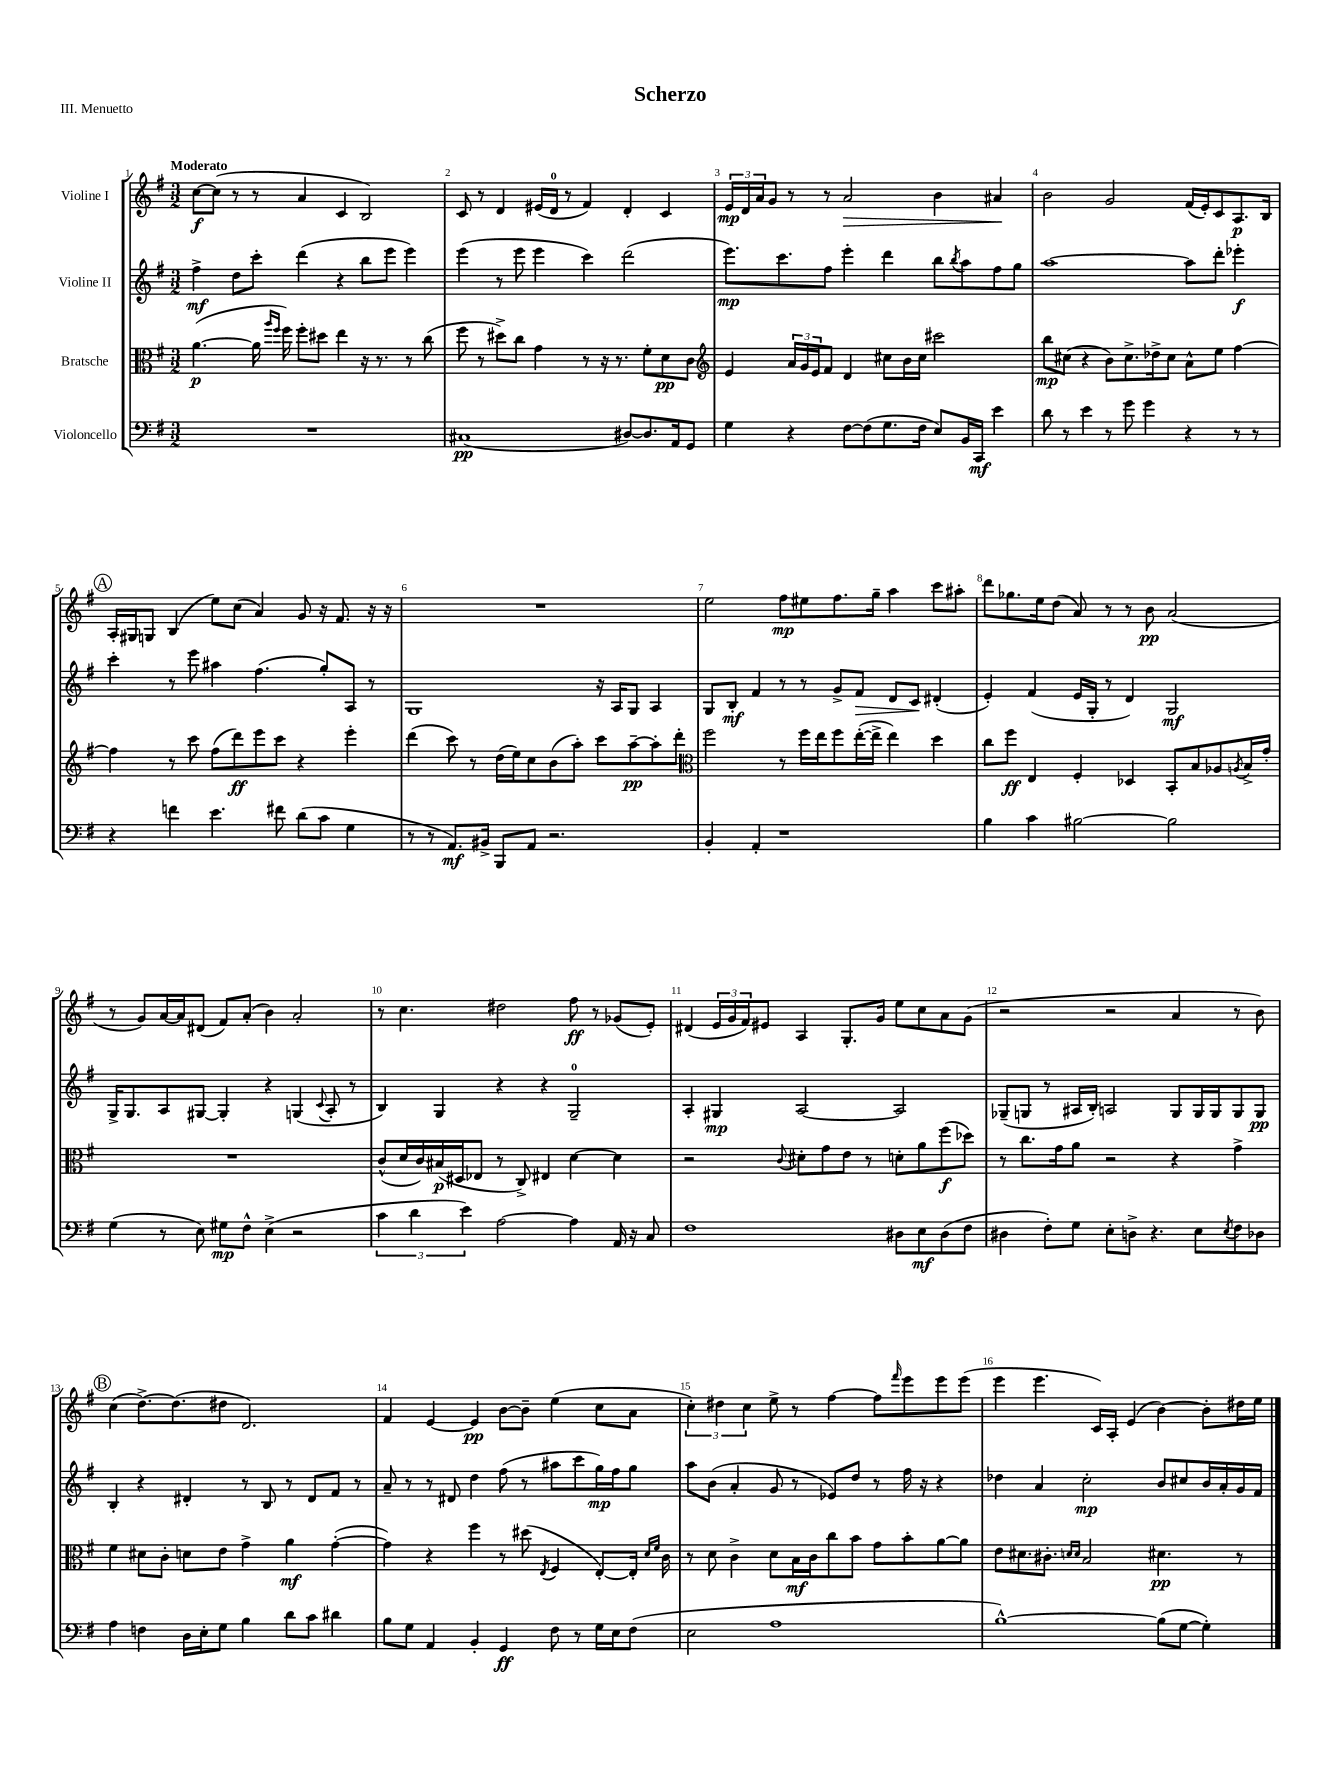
\header { title = "Scherzo" piece = "III. Menuetto" }
<<
\new StaffGroup <<
\new Staff = "s0" \with { instrumentName = "Violine I" } {
    \clef treble \key g \major \numericTimeSignature \time 3/2 \tempo "Moderato"
    c''8~\f c''8( r8 r8 a'4 c'4 b2) |
    c'8 r8 d'4 eis'16( d'16-0 r8 fis'4) d'4-. c'4 |
    \tuplet 3/2 { e'16\mp d'16 a'16 } g'8 r8 r8 a'2\> b'4 ais'4\! |
    b'2 g'2 fis'16( e'16-.) c'8 a8.\p b16 |
    \mark \markup { \circle "A" } a16-. gis16 g8 b4( e''8) c''8( a'4) g'8 r16 fis'8. r16 r16 |
    R1. |
    e''2 fis''8\mp eis''8 fis''8. g''16-- a''4 c'''8 ais''8-. |
    d'''8 ges''8. e''16 d''8( a'8) r8 r8 b'8\pp a'2( |
    r8 g'8) a'16~ a'16 dis'8( fis'8) a'8-.( b'4) a'2-. |
    r8 c''4. dis''2 fis''8\ff r8 ges'8( e'8-.) |
    dis'4( \tuplet 3/2 { e'16 g'16 fis'16) } eis'8 a4 g8.-. g'16 e''8 c''8 a'8 g'8( |
    r2 r2 a'4 r8 b'8) |
    \mark \markup { \circle "B" } c''4( d''8.~->) d''8.( dis''8 d'2.) |
    fis'4 e'4~ e'4\pp b'8~ b'8-- e''4( c''8 a'8 |
    \tuplet 3/2 { c''4-.) dis''4 c''4 } e''8-> r8 fis''4~ fis''8 \grace { fis'''16 } e'''8 e'''8 e'''8( |
    e'''4 e'''4. c'16) a16-. e'4( b'4~) b'8-. dis''16 e''16 \bar "|." |
}
\new Staff = "s1" \with { instrumentName = "Violine II" } {
    \clef treble \key g \major \numericTimeSignature \time 3/2
    fis''4->\mf d''8 c'''8-. d'''4( r4 b''8 e'''8 e'''4) |
    e'''4( r8 e'''8 e'''4 c'''4) d'''2( |
    e'''8.\mp) c'''8. fis''8 e'''4-. d'''4 b''8 \acciaccatura { b''8 } a''8 fis''8 g''8 |
    a''1~ a''8 d'''8-. ees'''4-.\f |
    \mark \markup { \circle "A" } c'''4-. r8 e'''8 ais''4 fis''4.( g''8-.) a8 r8 |
    g1 r16 a16 g8 a4 |
    g8 b8-.\mf fis'4 r8 r8 g'8-> fis'8\> d'8 c'8\! dis'4-.( |
    e'4-.) fis'4( e'16 g16-. r8 d'4) g2\mf |
    g16-> g8. a8 gis8~ gis4-. r4 g4( \appoggiatura { c'8 } a8-. r8 |
    b4) g4 r4 r4 g2-0-- |
    a4-. gis4\mp a2~ a2 |
    ges8--( g8 r8 ais16 b16-.) a2 g8 g16 g16 g8 g8\pp |
    \mark \markup { \circle "B" } b4-. r4 dis'4-. r8 b8 r8 dis'8 fis'8 r8 |
    a'8-- r8 r8 dis'8 d''4 fis''8( r8 ais''8 c'''8 g''16\mp) fis''16 g''8 |
    a''8 b'8( a'4-. g'8 r8 ees'8) d''8 r8 fis''16 r16 r4 |
    des''4 a'4 c''2-.\mp b'8 cis''8 b'16 a'16-. g'16 fis'16 \bar "|." |
}
\new Staff = "s2" \with { instrumentName = "Bratsche" } {
    \clef alto \key g \major \numericTimeSignature \time 3/2
    a'4.~\p( a'16 \grace { a''16 fis''16 } fis''16) fis''8-. dis''8 e''4 r16 r8. r8 c''8( |
    fis''8 r8 dis''8->) c''8 g'4 r8 r16 r8. fis'8-. d'8\pp c'8 |
    \clef treble e'4 \tuplet 3/2 { a'16 g'16 e'16 } fis'8 d'4 cis''8 b'16 cis''16 cis'''2 |
    b''8\mp cis''8( r4 b'8) cis''8.-> des''16-> cis''8 a'8-^ e''8 fis''4~ |
    \mark \markup { \circle "A" } fis''4 r8 c'''8 fis''8( d'''8\ff) e'''8 c'''8 r4 e'''4-. |
    d'''4( c'''8) r8 d''16( e''16) c''8 b'8( a''8-.) c'''8 a''8~--\pp a''8-. d'''8-. |
    \clef alto fis''2 r8 fis''16 e''16 fis''8 e''16~-.( e''16-> e''4) d''4 |
    c''8 fis''8\ff e4 fis4-. des4 b,8-. b8 aes8 \acciaccatura { a8 } b16-> g'16-. |
    R1. |
    c'8-^( d'16 c'16) bis16\p( dis16 ees8 r8 c8->) eis4 d'4~ d'4 |
    r2 \appoggiatura { c'8 } dis'8-. g'8 e'8 r8 d'8-. a'8 fis''8\f( des''8) |
    r8 c''8. g'16 a'8 r2 r4 g'4-> |
    \mark \markup { \circle "B" } fis'4 dis'8 c'8-. d'8 e'8 g'4-> a'4\mf g'4~-.( |
    g'4) r4 fis''4 r8 dis''8( \acciaccatura { e8 } fis4 e8~-.) e16-. \grace { d'16 fis'16 } c'16 |
    r8 d'8 c'4-> d'8 b16\mf c'16 c''8 b'8 g'8 b'8-. a'8~ a'8 |
    e'8 dis'8. cis'8.-. \grace { d'16 d'16 } b2 dis'4.\pp r8 \bar "|." |
}
\new Staff = "s3" \with { instrumentName = "Violoncello" } {
    \clef bass \key g \major \numericTimeSignature \time 3/2
    R1. |
    cis1\pp( dis8~) dis8. a,16 g,8 |
    g4 r4 fis8~ fis8( g8. fis16 e8) b,16 c,16\mf e'4 |
    d'8 r8 e'4 r8 g'8 g'4 r4 r8 r8 |
    \mark \markup { \circle "A" } r4 f'4 e'4. fis'8 d'8( c'8 g4 |
    r8 r8 a,8.\mf) bis,16-> b,,8 a,8 r2. |
    b,4-. a,4-. r1 |
    b4 c'4 bis2~ bis2 |
    g4( r8 e8) gis8\mp fis8-^ e4->( r2 |
    \tuplet 3/2 { c'4 d'4 e'4) } a2~ a4 a,16 r16 c8 |
    fis1 dis8 e8\mf dis8( fis8 |
    dis4 fis8-.) g8 e8-. d8-> r4. e8 \acciaccatura { e8 } fis8 des8 |
    \mark \markup { \circle "B" } a4 f4 d16 e16-. g8 b4 d'8 c'8 dis'4 |
    b8 g8 a,4 b,4-. g,4\ff fis8 r8 g16 e16 fis8( |
    e2 a1 |
    b1~-^) b8( g8~ g4-.) \bar "|." |
}
>>
>>
\layout { \context { \Score \override BarNumber.break-visibility = ##(#f #t #t) barNumberVisibility = #all-bar-numbers-visible } }
